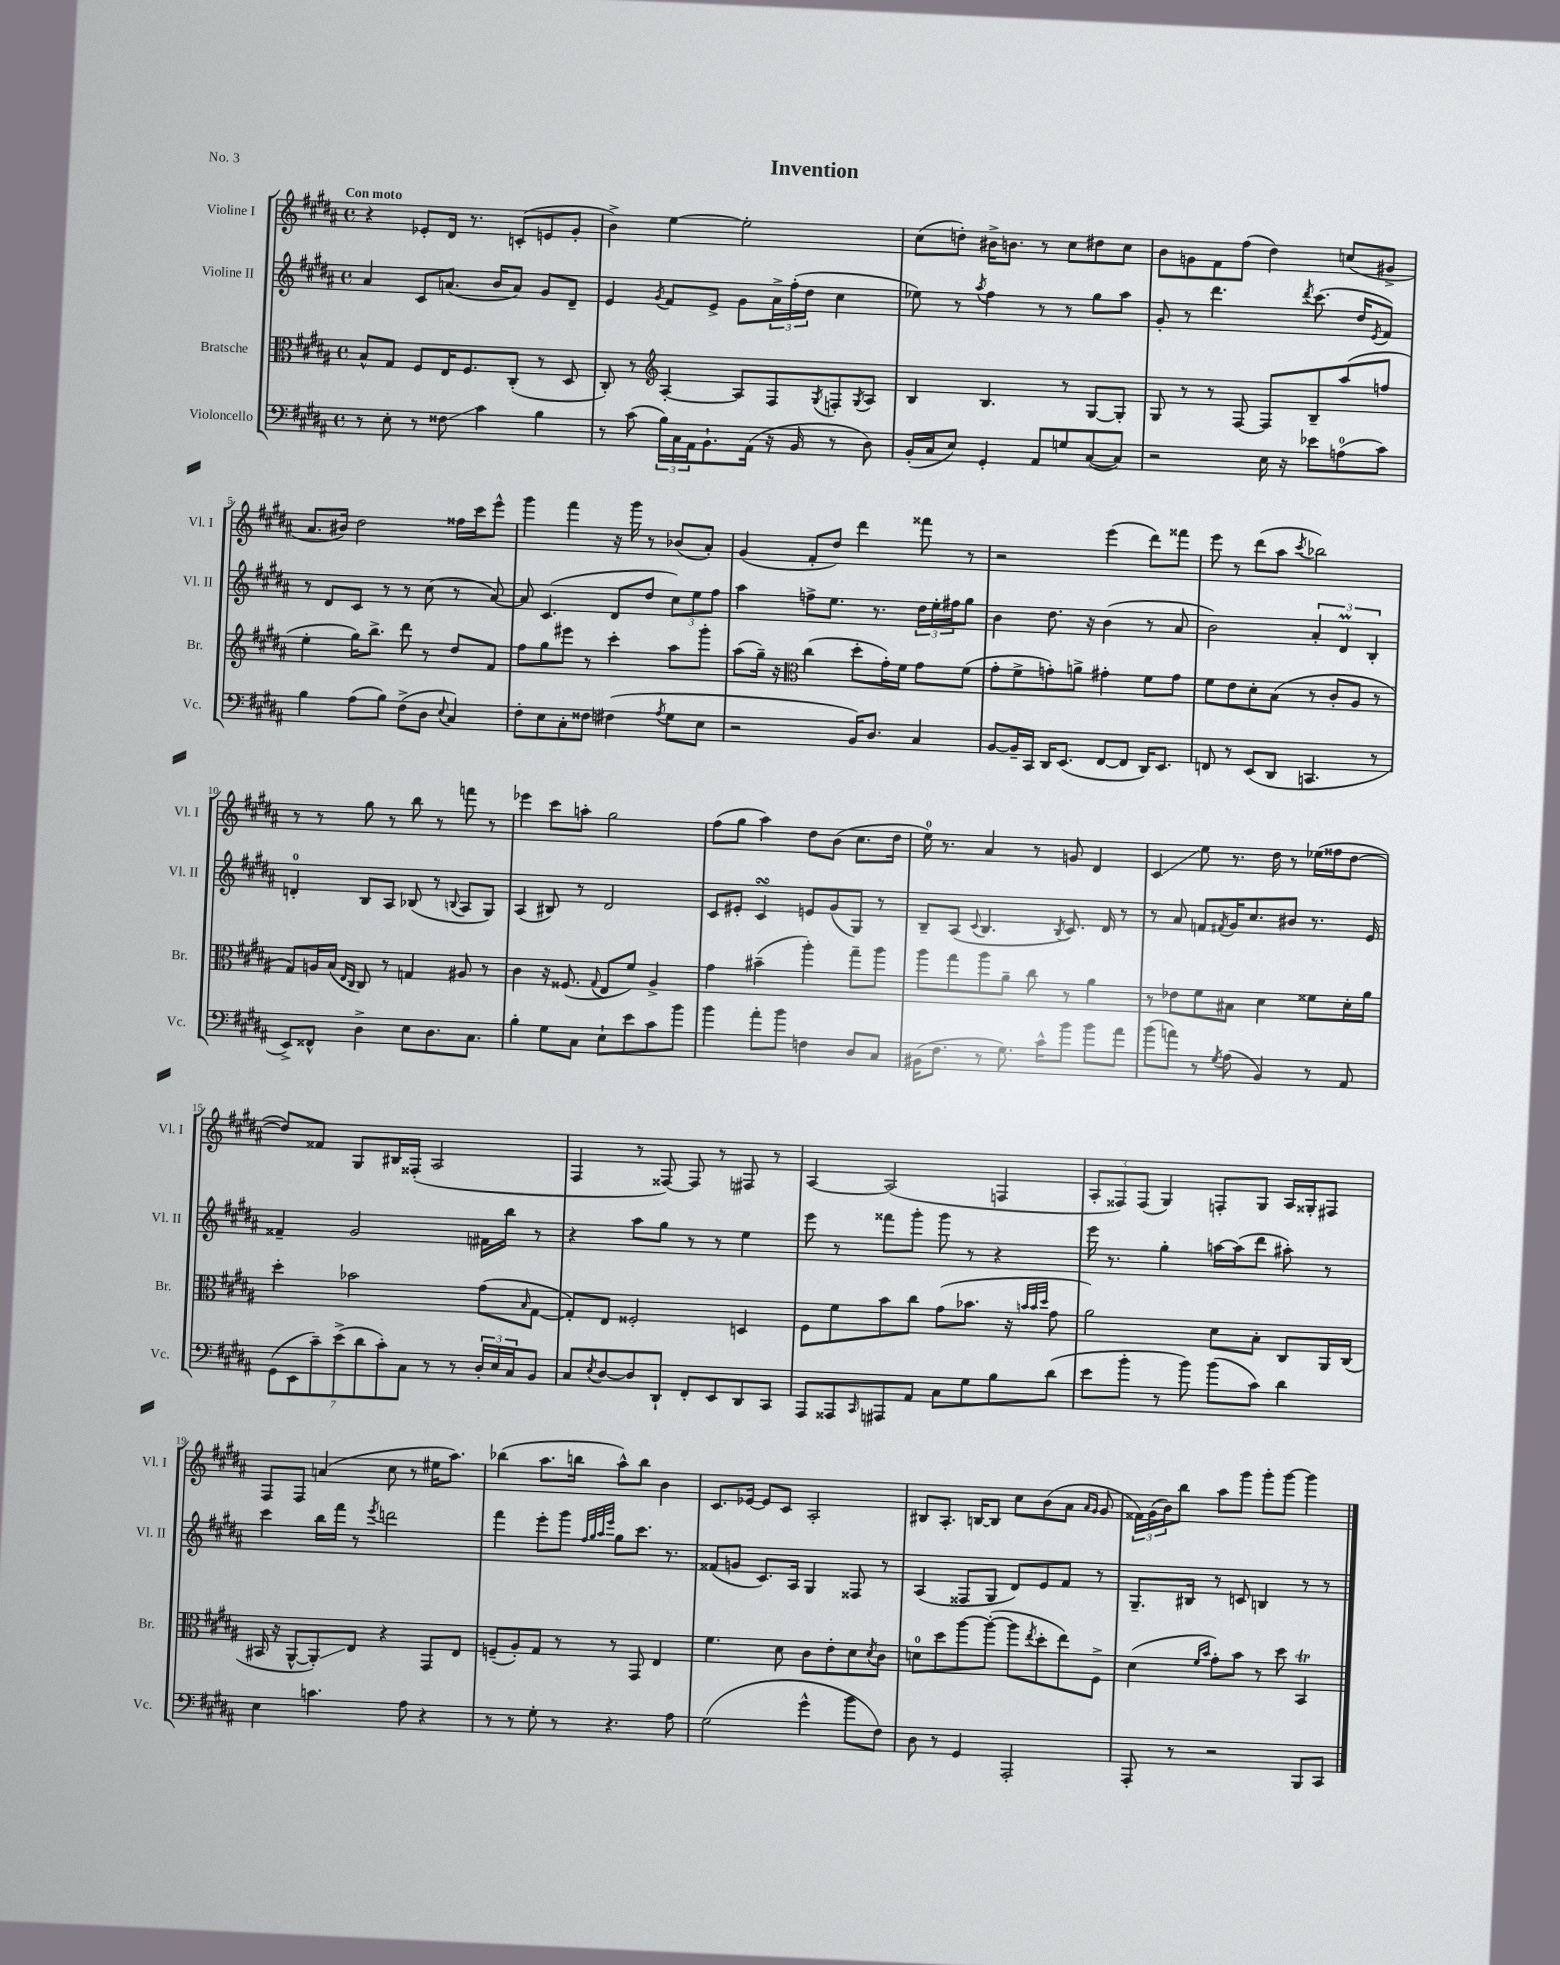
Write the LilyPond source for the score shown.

\header { title = "Invention" piece = "No. 3" }
<<
\new StaffGroup <<
\new Staff = "s0" \with { instrumentName = "Violine I" shortInstrumentName = "Vl. I" } {
    \clef treble \key b \major \defaultTimeSignature \time 4/4 \tempo "Con moto"
    r4 ees'8-. dis'16 r8. c'8-.( e'8 gis'8-. |
    b'4->) e''4~ e''2-. |
    cis''8( d''8-.) bis'16-> b'8. r8 cis''8 dis''8 cis''8 |
    b'8 g'8 fis'8 fis''8( dis''4) c''8( gis'8-> |
    ais'8. bis'16) dis''2 fisis''16 cis'''16 e'''8-^ |
    gis'''4 fis'''4 r16 gis'''16 r8 bes'8( ais'8-.) |
    gis'4( fis'8-. dis''8) dis'''4 fisis'''8 r8 |
    r2 e'''4( dis'''8) fisis'''8 |
    e'''8 r8 dis'''8( ais''8 \acciaccatura { cis'''8 } bes''2) |
    r8 r8 gis''8 r8 b''8 r8 f'''8 r8 |
    ees'''4 cis'''8 a''8-. gis''2 |
    fis''8( gis''8 ais''4) dis''8 b'8( cis''8. dis''16 |
    e''16-0) r8. ais'4 r8 g'8 dis'4 |
    cis'4\glissando e''8 r8. dis''16 r8 ees''16( fisis''16 dis''8~ |
    dis''8) fisis'8 gis8 bis16 fisis16-.( ais2 |
    fis4 r8 fisis8~) fisis8 r8 fis8 r8 |
    ais4~ ais2( f4 |
    \tuplet 3/2 { ais8-. fisis8) fisis8( } gis4) f8-. gis8 ais16 gisis16-. fis8 |
    fis8 fis8 a'4( cis''8 r8 eis''16 ais''8.) |
    bes''4( ais''8. b''16 ais''8-^) b''8 b'4 |
    cis'8. ees'16~ ees'8 cis'8 ais2-. |
    bis8 ais8.-. b16~ b8 cis''8 b'8( ais'8 \grace { ais'16 gis'16 } gis'8 |
    \tuplet 3/2 { fisis'16) gis'16( b'16) } b''8 ais''8 gis'''8 gis'''8-. gis'''8~ gis'''4 \bar "|." |
}
\new Staff = "s1" \with { instrumentName = "Violine II" shortInstrumentName = "Vl. II" } {
    \clef treble \key b \major \defaultTimeSignature \time 4/4
    ais'4 cis'8 a'8.( b'16 a'8) gis'8 dis'8-- |
    e'4 \acciaccatura { gis'8 } fis'8 e'8-> gis'8 \tuplet 3/2 { ais'16-> fis''16-.( dis''16 } cis''4 |
    ees''8) r8 \acciaccatura { ais''8 } fis''4 r8 r8 gis''8 ais''8 |
    gis'8-. r8 dis'''4. \acciaccatura { dis'''8 } cis'''8.( dis''16 \acciaccatura { e'8 } fis'8) |
    r8 dis'8 cis'8 r8 r8 cis''8( r8 ais'8~) |
    ais'8 cis'4.( dis'8 dis''8 \tuplet 3/2 { cis''8) e''8 fis''8 } |
    ais''4 f''8-> e''8. r8. \tuplet 3/2 { dis''16 e''16-. fis''16 } gis''8 |
    b'4 dis''8. r16 b'4( r8 ais'8 |
    b'2) \tuplet 3/2 { ais'4-. dis'4\prall b4-. } |
    d'4-0-. b8 ais8 bes8( r8 \appoggiatura { b8 } ais8 gis8) |
    ais4( bis8) r8 dis'2 |
    cis'8 eis'8-. cis'4\turn e'8 gis'8( gis8) r8 |
    b8-- ais8( \appoggiatura { cis'8 } b4. \acciaccatura { b8 } cis'8.) dis'16 r8 |
    r8 ais'8 f'8 \acciaccatura { fis'8 } gis'16 cis''8. bis'8 r8. e'16 |
    fisis'4-- gis'2 fis'16 b''16 r8 |
    r4 ais''8 gis''8 r8 r8 e''4 |
    e'''8 r8 fisis'''8 gis'''8-. gis'''8 r8 r4 |
    e'''16 r8. gis''4-. a''16~ a''16( dis'''8 ais''8-.) r8 |
    cis'''4 b''16 fis'''16 r8 \acciaccatura { e'''8 } d'''2 |
    fis'''4 e'''8-. gis'''8 \grace { fis''32 gis''32 ais''32 e'''32 } gis''8 cis'''8. r8. |
    fisis'8( g'8 cis'8.) ais16 gis4 fisis8 r8 |
    ais4( fisis8 gis8 dis'8) e'8 fis'8 r8 |
    gis8.-- bis16 r8 c'8 b4 r8 r8 \bar "|." |
}
\new Staff = "s2" \with { instrumentName = "Bratsche" shortInstrumentName = "Br." } {
    \clef alto \key b \major \defaultTimeSignature \time 4/4
    b8-^ gis8 fis8 e16 fis8. cis8-.( r8 dis8 |
    cis8-.) r8 \clef treble ais4~-. ais8 fis8 \acciaccatura { gis8 } f8-. \acciaccatura { gis8 } ais8 |
    b4 b4. r8 gis8~ gis8-. |
    gis8 r8 r8 fis8~ fis8 b8-- ais''8( f''8 |
    e''4-. gis''16) b''8.-> dis'''8 r8 dis''8 fis'8 |
    fis''8 gis''8 eis'''8 r8 cis'''4-. ais''8 gis'''8-. |
    ais''8( gis''16--) r16 \clef alto cis''4( dis''8-. gis'16-.) fis'16 gis'8 fis'8( |
    gis'8-. fis'8-> g'8-.) a'8-> gis'4-. fis'8 gis'8 |
    fis'8 e'8 dis'8-. b8( r8 cis'8-. ais8 r8 |
    gis8) a16 b16( \grace { e16 cis16 } cis8) r8 g4 ais8 r8 |
    cis'4 r16 fisis8.( \appoggiatura { gis8 } e8 fis'8) ais4-> |
    gis'4 bis'4--( ais''4-.) gis''8-- ais''8 |
    ais''8 gis''8 ais''8 ais'8-- cis''8 r8 ais'4 |
    r8 ees'8 fis'8 bis8 dis'4 fisis'8 dis'16-. ais'16 |
    dis''4-. bes'2 gis'8( \grace { b16 } gis8~ |
    gis8-.) e8 fisis2-. d4 |
    fis8 fis'8 b'8 cis''8 gis'8( bes'8. r16 \grace { b'32 b'32 dis''32 } gis'8 |
    ais'2) dis'8 b8-. cis8 ais,16 cis16( |
    bis,16 r16 ais,8~-^ ais,8-.\glissando) e8 r4 gis,8 e8 |
    f8--( ais8-.) gis8 r8 r8 gis,8 e4 |
    fis'4. dis'8 cis'8 e'8-. dis'8 \acciaccatura { dis'8 } cis'8 |
    d'8-0 dis''8 ais''8~ ais''8~-.( ais''8 \acciaccatura { e''8 } dis''8-. e''8) fis8-> |
    dis'4( \grace { fis'16 b'16 } gis'8-.) b'8 r8 dis''8 b,4\trill \bar "|." |
}
\new Staff = "s3" \with { instrumentName = "Violoncello" shortInstrumentName = "Vc." } {
    \clef bass \key b \major \defaultTimeSignature \time 4/4
    r8 e8-. r8 fisis8\glissando cis'4 b4 |
    r8 cis'8( \tuplet 3/2 { b16) cis16 ais,16 } b,8.-! ais,16( r16 b,16 r8 dis8) |
    b,16-.( cis16 e8) gis,4-. ais,8 g8 cis8~( cis8) |
    r2 e16 r16 ees'8 a8-0( cis'8) |
    b4 ais8( b8) fis8->( dis8 \appoggiatura { e8 } cis4) |
    fis8-. e8 cis8-. fisis8 fis4( \acciaccatura { ais8 } gis8 e8 |
    r2 b,16) dis8. cis4 |
    b,8~ b,16-- cis,16 dis,16 e,8.( fis,8~ fis,8 dis,16) e,8. |
    f,8 r8 e,8( dis,8 c,4. r8 |
    e,8->) fisis,8-^ dis4-> e8 dis8. cis8. |
    b4-. gis8 cis8 e8-! e'8 cis'8 b'8 |
    b'4 ais'8-. b'8 f4 dis8 cis8 |
    bis,16( fis8. r8 gis8.) cis'16-^ b'8 b'8 ais'8 |
    b'8( a'8) r8 \acciaccatura { gis8 } ais8( b,4) r8 ais,8 |
    \tuplet 7/4 { gis,8( e,8 cis'8--) e'8->( dis'8 cis'8-.) cis8 } r8 r8 \tuplet 3/2 { dis16-. e16 cis16 } b,8 |
    cis8 \acciaccatura { e8 } dis8~ dis8 dis,8-! fis,8-. e,8 dis,8 cis,8 |
    ais,,8 aisis,,8 \grace { cis,16 } ais,,8 ais,8 cis8 gis8 b8 dis'8( |
    e'8 b'8-. r8 b'8) b'8( cis'8) dis'4 |
    e4 c'4. ais8 r4 |
    r8 r8 gis8-. r8 r4. ais8 |
    gis2( gis'4-^ b'8 fis8) |
    dis8 r8 gis,4 ais,,2-. |
    ais,,8-. r8 r2 b,,8 cis,8 \bar "|." |
}
>>
>>
